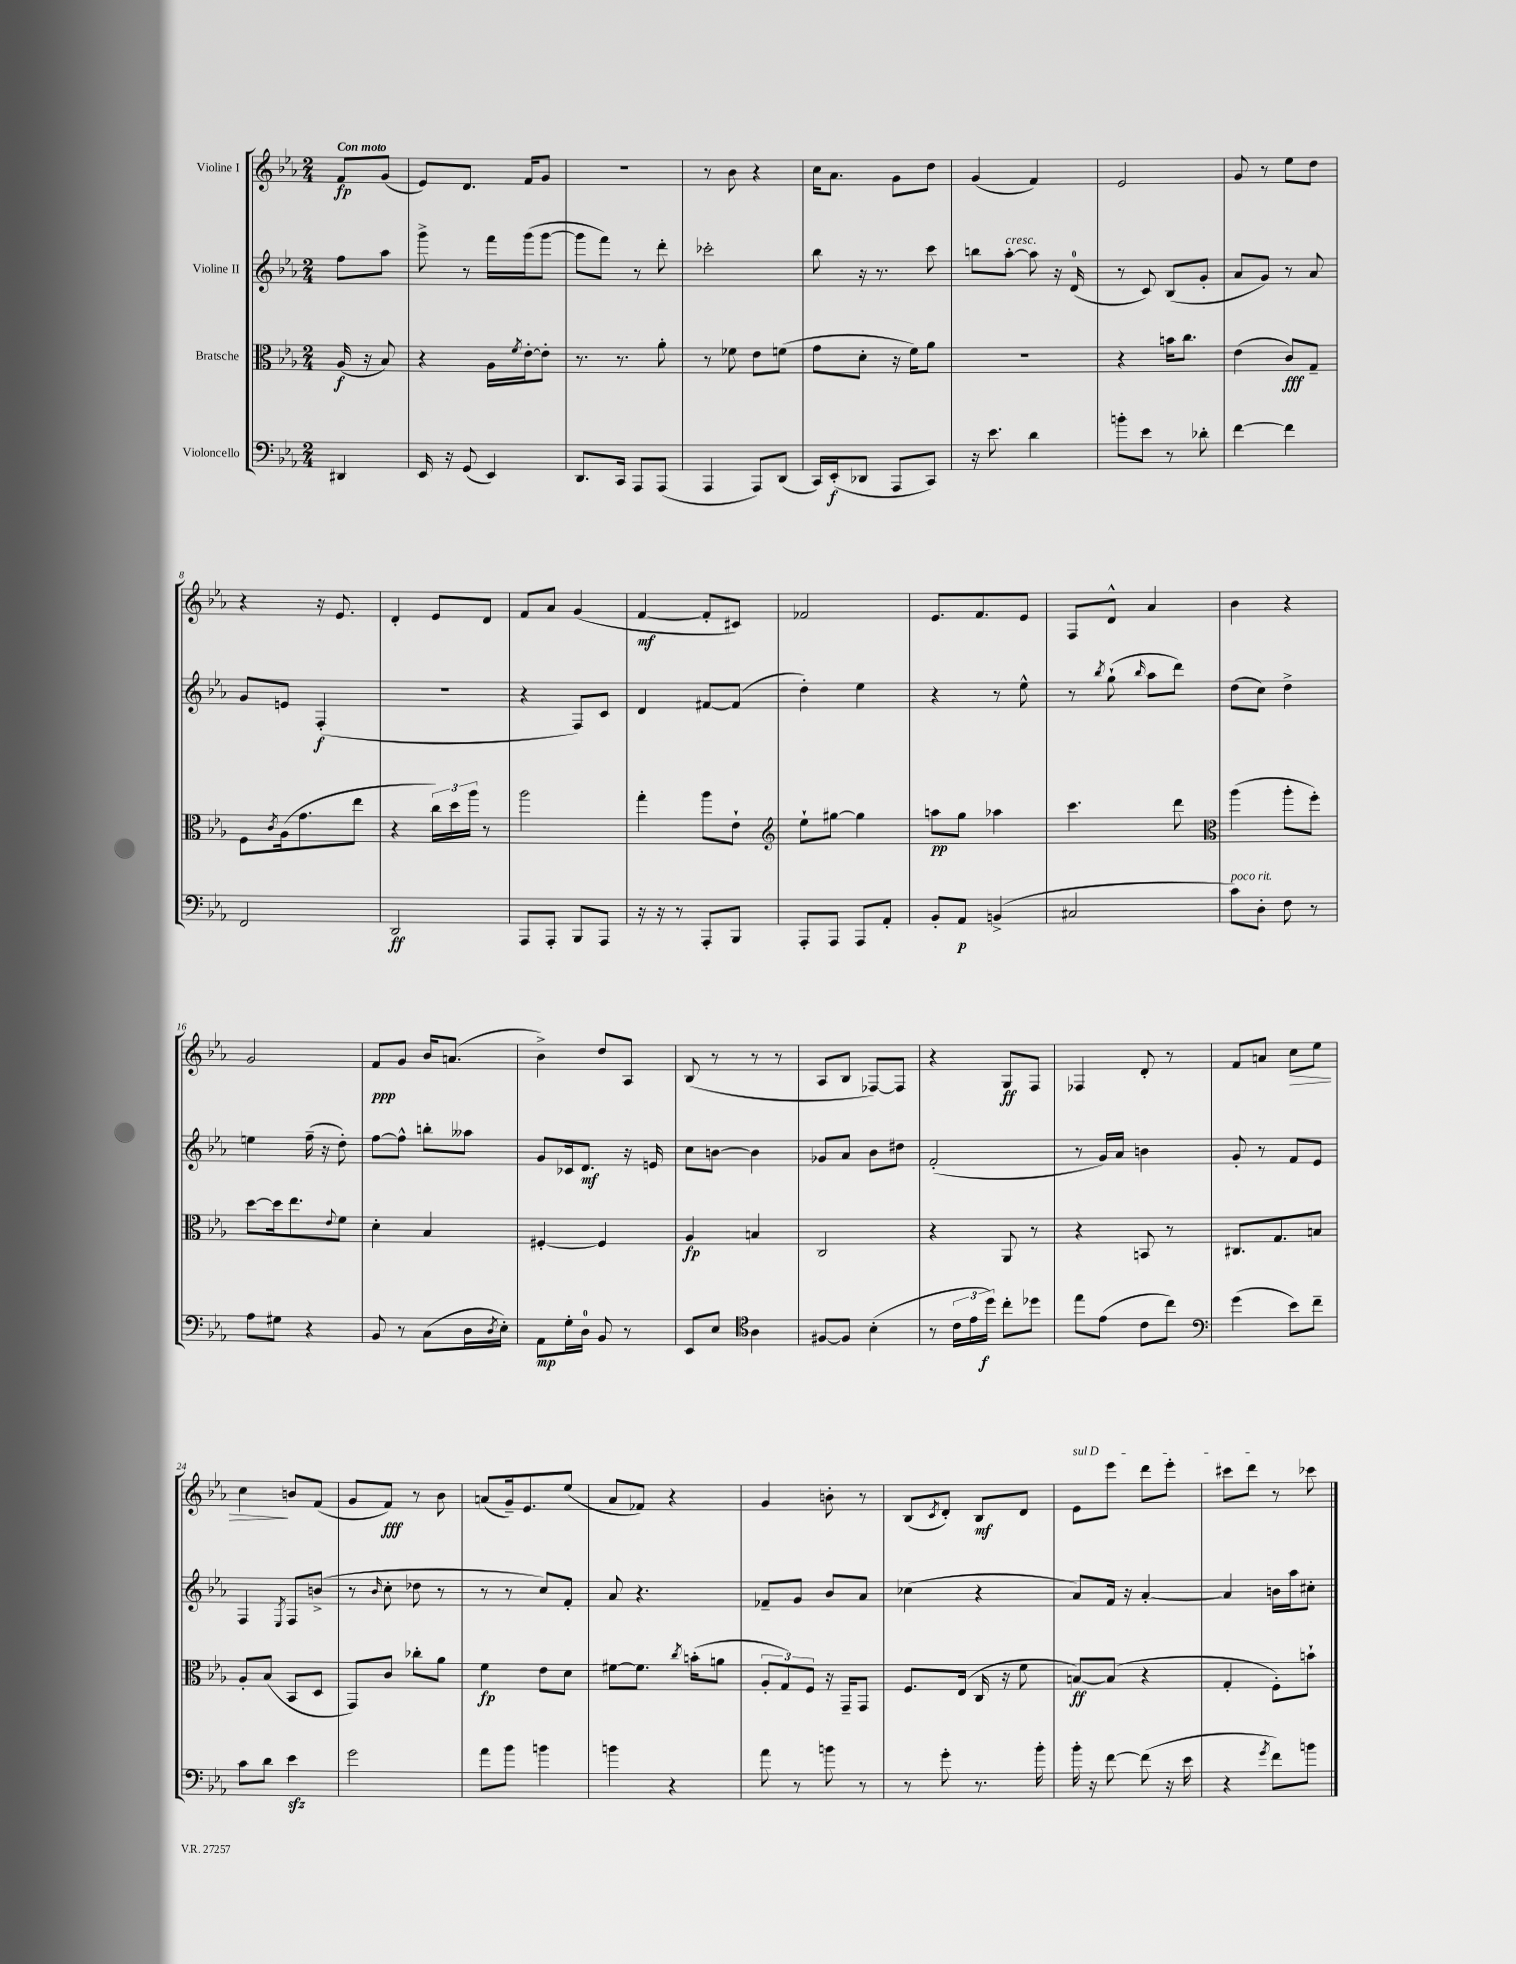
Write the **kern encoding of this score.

**kern	**kern	**kern	**kern
*staff4	*staff3	*staff2	*staff1
*clefF4	*clefC3	*clefG2	*clefG2
*k[b-e-a-]	*k[b-e-a-]	*k[b-e-a-]	*k[b-e-a-]
*M2/4	*M2/4	*M2/4	*M2/4
4DD#/	(16A-/	8ff\L	8f/L
.	16r	.	.
.	8B-/)	8aa-\J	(8g/J
=	=	=	=
16EE-/	4r	8ggg^\	8e-/L)
16r	.	.	.
(8GG/	.	8r	8.d/J
4EE-/)	16A-\LL	16fff\LL	.
.	8qf/	.	.
.	[16e-'\J	(16ggg\J	16f/LK
.	8e-'\]J	[8ggg\J	8g/J
=	=	=	=
8.DD/L	8.r	8ggg\]L	2r
.	.	8fff\J)	.
16CC/Jk	8.r	.	.
8AAA-/L	.	8r	.
(8AAA-/J	8a-'\	8ddd'\	.
=	=	=	=
4AAA-/	8r	2ccc-'\	8r
.	8f-\	.	8b-\
8AAA-/L)	8e-\L	.	4r
(8DD/J	(8f\J	.	.
=	=	=	=
16CC/LL)	8g\L	8bb-\	16cc\LK
(16EE-'/J	.	.	8.a-\J
8DD-/J	8d'\J	16r	.
.	.	8.r	.
8AAA-/L	16r	.	8g\L
.	16f\LK)	.	.
8CC/J)	8a-\J	8ccc\	8dd\J
=	=	=	=
16r	2r	8bb\L	(4g/
8.e-\	.	.	.
.	.	[8aa-'\J	.
4d\	.	8aa-\]	4f/)
.	.	16r	.
.	.	(16d/	.
=	=	=	=
8b'\L	4r	8r	2e-/
8e-\J	.	8c/)	.
8r	16b\LK	(8B-/L	.
.	8.cc\J	.	.
8d-'\	.	8g'/J	.
=	=	=	=
[4f\	(4e-\	8a-/L	8g/
.	.	8g/J)	8r
4f\]	8c/L)	8r	8ee-\L
.	8G~/J	8a-/	8dd\J
=	=	=	=
2FF/	8F\L	8g/L	4r
.	8qc/	.	.
.	(16A-\k	8e/J	.
.	8.g\	.	.
.	.	(4F'/	16r
.	.	.	8.e-/
.	8ee-\J	.	.
=	=	=	=
2DD/	4r	2r	4d'/
.	24cc\LL)	.	8e-/L
.	24dd\	.	.
.	24aa-\JJ	.	.
.	8r	.	8d/J
=	=	=	=
8AAA-/L	2aa-\	4r	8f/L
8AAA-'/J	.	.	8a-/J
8BBB-/L	.	8F/L)	(4g/
8AAA-/J	.	8c/J	.
=	=	=	=
16r	4gg'\	4d/	[4f/
16r	.	.	.
8r	.	.	.
8AAA-'/L	8aa-\L	[8f#/L	8f'/]L
8BBB-/J	8e-`\J	(8f#/]J	8c#/J)
=	=	=	=
*	*clefG2	*	*
8AAA-'/L	8ee-`\L	4dd'\)	2f-/
8AAA-/J	[8gg#\J	.	.
8AAA-/L	4gg#\]	4ee-\	.
8AA-'/J	.	.	.
=	=	=	=
8BB-'/L	8aa\L	4r	8.e-/L
8AA-/J	8gg\J	.	.
.	.	.	8.f/
(4BB^/	4aa-\	8r	.
.	.	8ee-^^\	8e-/J
=	=	=	=
2C#/	4.ccc\	8r	8F/L
.	.	8qbb-/	.
.	.	(8gg`\	8d^^/J
.	.	16qqbb-/	.
.	.	8aa-\L	4a-/
.	8ddd\	8ddd\J)	.
=	=	=	=
*	*clefC3	*	*
8c\L)	(4aa-\	(8dd\L	4b-\
8D'\J	.	8cc\J)	.
8F\	8aa-'\L	4dd^\	4r
8r	8ff'\J)	.	.
=	=	=	=
8A-\L	[8dd\L	4ee\	2g/
8G#\J	16dd\]k	.	.
.	8.ee-\	.	.
4r	.	(16ff~\	.
.	.	16r	.
.	8qqe-/	.	.
.	8f\J	8dd'\)	.
=	=	=	=
8BB-/	4d'\	[8ff\L	8f/L
8r	.	8ff^^\]J	8g/J
(8C\L	4B-/	8bb'\L	16b-/LK
.	.	.	(8.a/J
16D\L	.	8aa--\J	.
8qD/	.	.	.
16E-'\JJ)	.	.	.
=	=	=	=
8AA-\L	[4F#'/	8g/L	4b-^\)
16G'\L	.	16c-/k	.
16D\JJ	.	8.d/J	.
8BB-/	4F#/]	.	8dd/L
8r	.	16r	8A-/J
.	.	16e/	.
=	=	=	=
8EE-/L	4A-/	8cc\L	(8B-/
8E-/J	.	[8b\J	8r
*clefC4	*	*	*
4A-\	4B/	4b\]	8r
.	.	.	8r
=	=	=	=
[8F#/L	2C/	8g-/L	8A-/L
8F#/]J	.	8a-/J	8B-/J
(4B-'\	.	8b-\L	[8F-/L)
.	.	8dd#\J	8F-/]J
=	=	=	=
8r	4r	(2f'/	4r
24c\LL	.	.	.
24e-\	.	.	.
24dd\JJ)	.	.	.
8cc'\L	8AA-/	.	8G/L
8dd-\J	8r	.	8F/J
=	=	=	=
8ee-\L	4r	8r	4F-/
(8e-\J	.	16g/LL)	.
.	.	16a-/JJ	.
8c\L	8BB/	4b\	8d'/
8cc\J)	8r	.	8r
=	=	=	=
*clefF4	*	*	*
(4g\	8.C#/L	8g'/	8f/L
.	.	8r	8a/J
.	8.G/	.	.
8e-\L)	.	8f/L	8cc\L
8f~\J	8B/J	8e-/J	8ee-\J
=	=	=	=
8c\L	8A-'/L	4F/	4cc\
8d\J	(8B-/J	.	.
.	.	8qE-/	.
4e-\	8BB-/L	8F/L	8b/L
.	8D/J	(8b^/J	(8f/J
=	=	=	=
2g\	8GG/L)	8r	8g/L
.	.	16qqb-/	.
.	8c/J	8cc'\	8f/J)
.	8cc-'\L	8dd-\	8r
.	8a-\J	8r	8b-\
=	=	=	=
8a-\L	4f\	8r	(8a/L
8b-\J	.	8r	16g~/k)
.	.	.	8.e-/
4b\	8e-\L	8cc/L)	.
.	8d\J	8f'/J	(8ee-/J
=	=	=	=
4b\	[8f#\L	8a-/	8a-/L
.	8.f#\]J	4.r	8f-/J)
4r	.	.	4r
.	8qcc/	.	.
.	(16b'\LK	.	.
.	8a\J	.	.
=	=	=	=
8a-\	12A-'/L	8f-~/L	4g/
.	12G/)	.	.
8r	.	8g/J	.
.	12F/J	.	.
8b\	16r	8b-/L	8b'\
.	16GG~/LK	.	.
8r	8GG/J	8a-/J	8r
=	=	=	=
8r	8.F/L	(4cc-\	(8B-/L
.	.	.	8qc/
8g'\	.	.	8d'/J)
.	(16E-/Jk	.	.
8.r	16C/	4r	8B-/L
.	16r	.	.
.	8f\	.	8d/J
16b-'\	.	.	.
=	=	=	=
16b-'\	[8B/L)	8a-/L)	8e-\L
16r	.	.	.
[8f\	(8B/]J	16f/Jk	8eee-\J
.	.	16r	.
(8f\]	4r	[4a-'/	8ddd\L
16r	.	.	8eee-'\J
16e-\	.	.	.
=	=	=	=
4r	4G'/	4a-/]	8ccc#\L
.	.	.	8ddd\J
8qg/	.	.	.
8f\L)	8F'\L)	16b\LL	8r
.	.	16aa-\J	.
8b\J	8b`\J	8cc#'\J	8ccc-\
==	==	==	==
*-	*-	*-	*-
